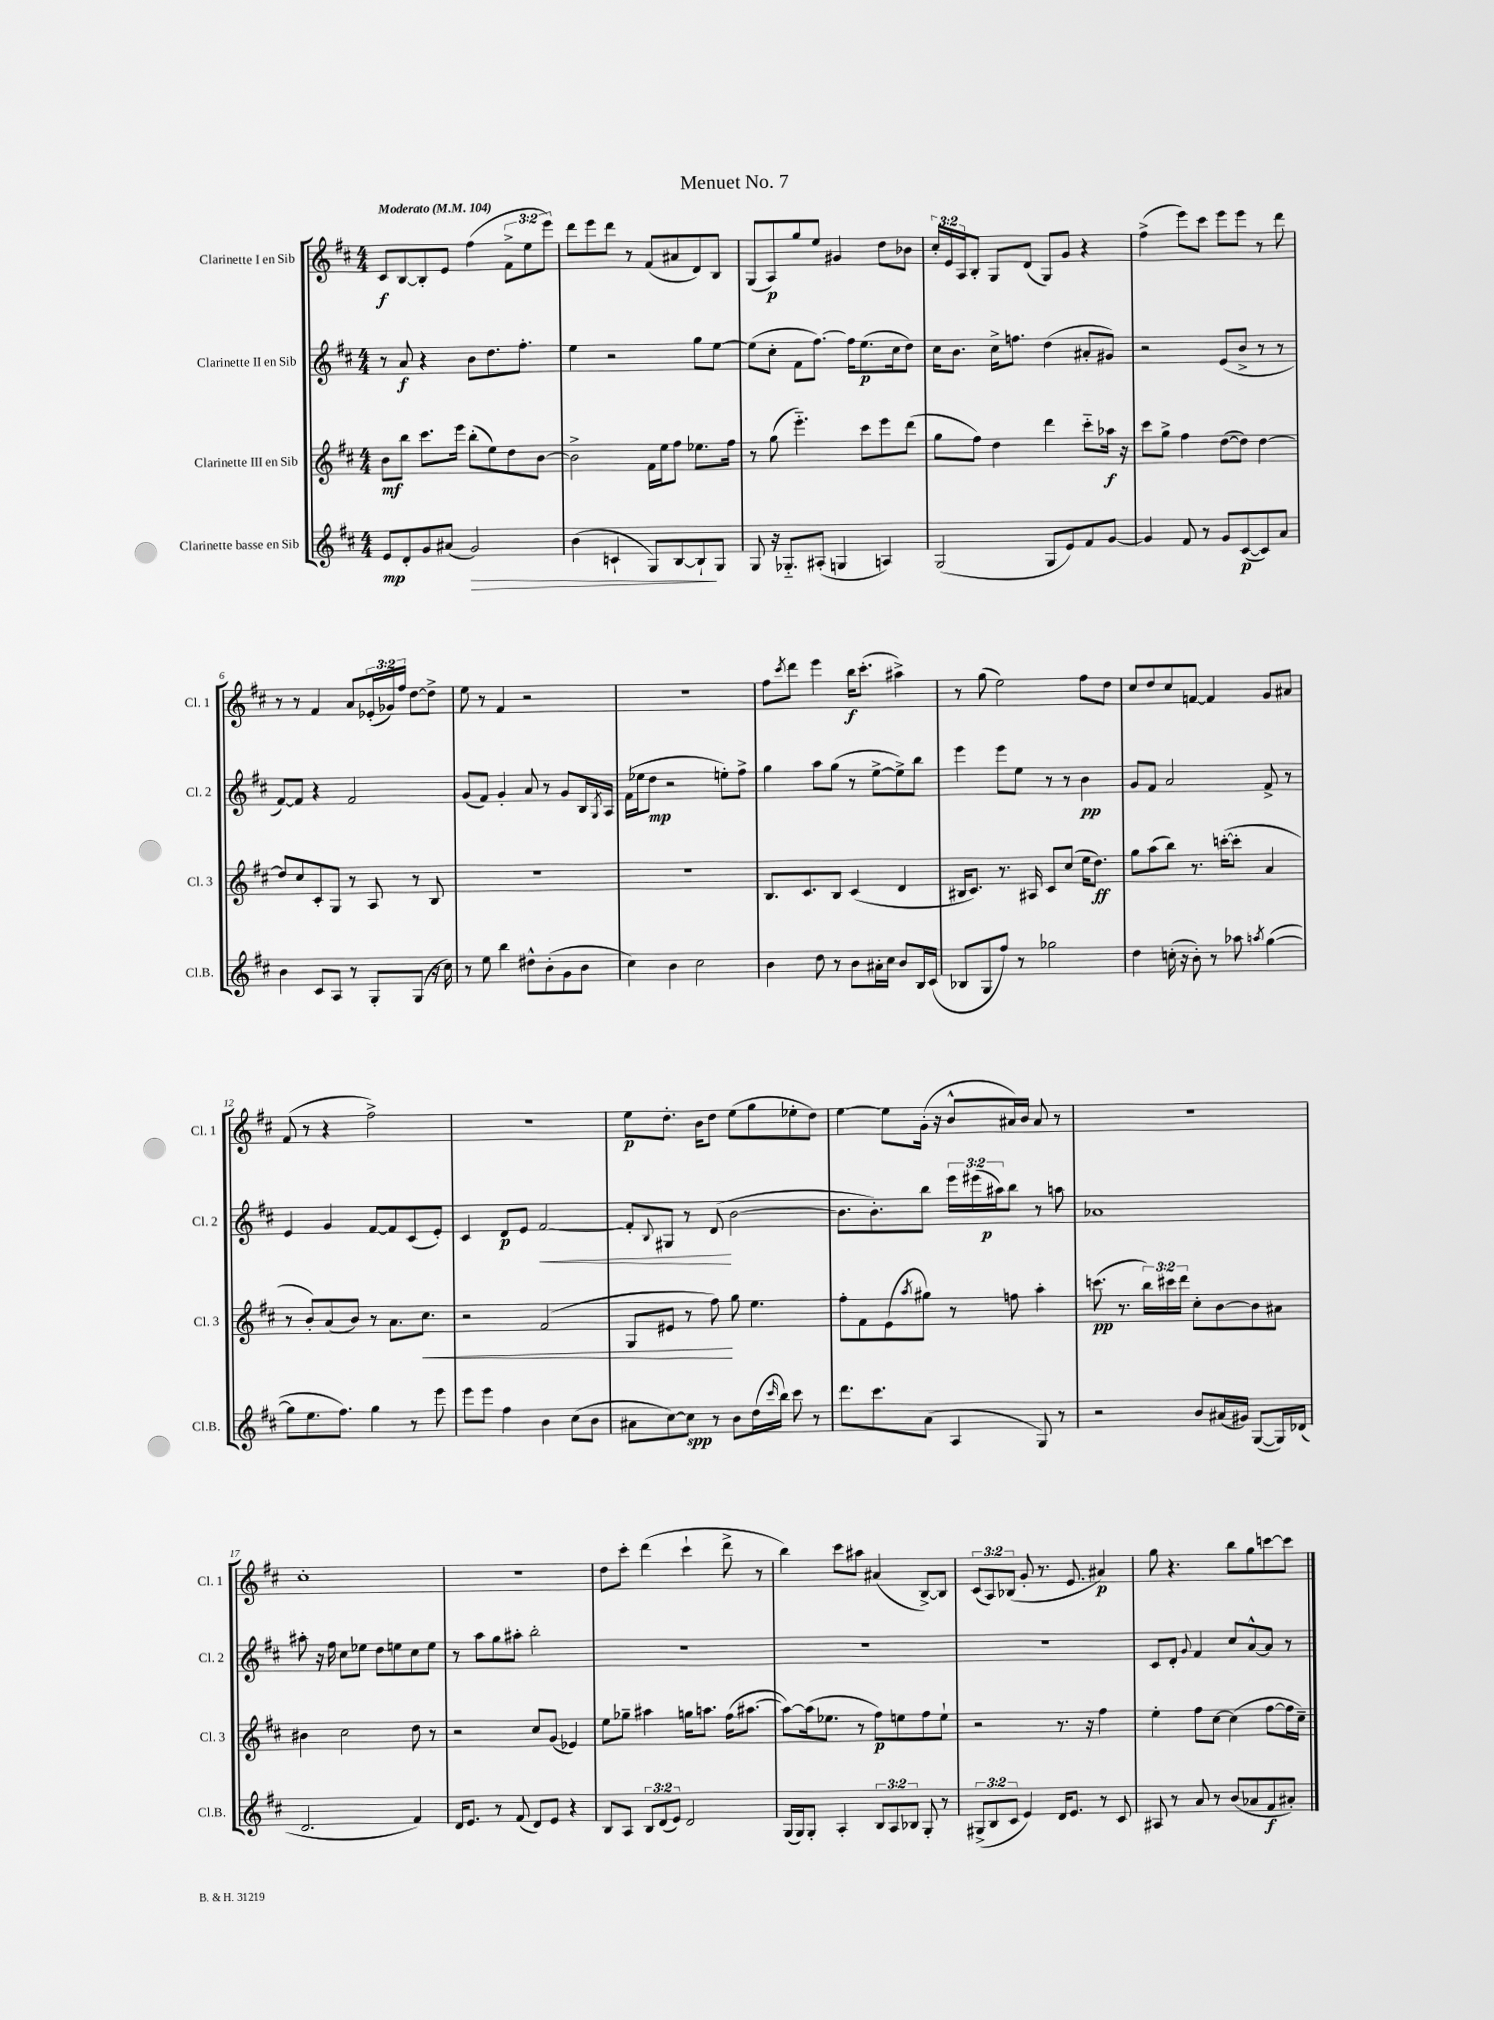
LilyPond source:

\header { title = "Menuet No. 7" }
<<
\new StaffGroup <<
\new Staff = "s0" \with { instrumentName = "Clarinette I en Sib" shortInstrumentName = "Cl. 1" } {
    \clef treble \key d \major \numericTimeSignature \time 4/4 \override Staff.TupletNumber.text = #tuplet-number::calc-fraction-text \tempo "Moderato" 4 = 104
    cis'8\f b8~ b8-. e'8 fis''4( \tuplet 3/2 { fis'8-> e''8 e'''8) } |
    d'''8 e'''8 d'''8 r8 fis'8( ais'8 d'8) b8 |
    g8( a8\p) g''8 e''8 gis'4 d''8 bes'8 |
    \tuplet 3/2 { cis''16-. e'16 a16 } b8-. g8 d'8( g8) g'8 r4 |
    fis''4->( e'''8) cis'''8 e'''8 e'''8 r8 d'''8 |
    r8 r8 fis'4 a'8 \tuplet 3/2 { ees'16-.( ges'16) fis''16 } d''8~ d''8-> |
    e''8 r8 fis'4 r2 |
    R1 |
    fis''8 \acciaccatura { cis'''8 } d'''8 e'''4 b''16\f cis'''8.-.( ais''4->) |
    r8 g''8( e''2) fis''8 d''8 |
    cis''8 d''8 cis''8 f'8~ f'4 g'8 ais'8 |
    fis'8( r8 r4 fis''2->) |
    R1 |
    e''8\p d''8.-. b'16 d''8 e''8( g''8 ees''8-. d''8) |
    e''4~ e''8 g'16-.( r16 b'8-^ ais'16) b'16 ais'8 r8 |
    r1 |
    cis''1-. |
    R1 |
    d''8 cis'''8-. d'''4( cis'''4-! d'''8-> r8 |
    b''4) cis'''8 ais''8 ais'4( b8~->) b8 |
    \tuplet 3/2 { cis'8( a8) bes8( } g'8-. r8. e'8. ais'4\p) |
    g''8 r4. b''8 g''8 c'''8~ c'''8 \bar "|." |
}
\new Staff = "s1" \with { instrumentName = "Clarinette II en Sib" shortInstrumentName = "Cl. 2" } {
    \clef treble \key d \major \numericTimeSignature \time 4/4 \override Staff.TupletNumber.text = #tuplet-number::calc-fraction-text
    r8 a'8\f r4 b'8 d''8. fis''8.-. |
    e''4 r2 g''8 e''8~ |
    e''8( cis''8-. fis'8 fis''8.~) fis''16 e''8.\p( cis''16 d''8) |
    cis''16 b'8. cis''16-> f''8. d''4( ais'8-. gis'8) |
    r2 e'8( b'8-> r8 r8 |
    fis'8~) fis'8 r4 fis'2 |
    g'8( fis'8) g'4-. a'8 r8 g'8 b16 \acciaccatura { g8 } a16 |
    fis'16( ees''16 d''8\mp r2 e''8-.) fis''8-> |
    g''4 a''8 g''8( r8 e''8~-> e''8->) b''8 |
    e'''4 e'''8 e''8 r8 r8 b'4\pp |
    g'8 fis'8 a'2 fis'8-> r8 |
    e'4 g'4 fis'8~ fis'8 cis'8( e'8-.) |
    cis'4 d'8\p e'8 fis'2~\< |
    fis'8-. \appoggiatura { b8 } gis8 r8 d'8\!( b'2~ |
    b'8. b'8.-.) b''8 \tuplet 3/2 { e'''16 eis'''16( ais''16\p) } b''8 r8 a''8 |
    aes'1 |
    ais''8-. r16 fis''16 cis''8 ees''8 d''8 e''8 cis''8 e''8 |
    r8 a''8 g''8 ais''8-. b''2-. |
    R1 |
    R1 |
    R1 |
    cis'8 d'8-. \appoggiatura { g'8 } fis'4 cis''8 a'8~-^ a'8 r8 \bar "|." |
}
\new Staff = "s2" \with { instrumentName = "Clarinette III en Sib" shortInstrumentName = "Cl. 3" } {
    \clef treble \key d \major \numericTimeSignature \time 4/4 \override Staff.TupletNumber.text = #tuplet-number::calc-fraction-text
    b'8\mf b''8 cis'''8. e'''16 b''8-.( e''8) d''8 b'8~ |
    b'2-> fis'16 e''16 fis''8 ees''8. fis''16 |
    r8 g''8( e'''4.-_) cis'''8 e'''8 d'''8( |
    g''8 fis''8) d''4 d'''4 cis'''8-_ aes''16\f r16 |
    cis'''8 g''8-> fis''4 d''8~( d''8) d''4~ |
    d''8 cis''8 cis'8-. g8 r8 a8 r8 b8 |
    R1 |
    R1 |
    b8. cis'8. b8 cis'4( d'4 |
    bis16 cis'8.) r8. ais16 cis'8 cis''8( e''16 d''8.\ff) |
    g''8 a''8( b''8) r8. c'''16~-.( c'''8-. a'4 |
    r8 b'8-.) a'8( b'8) r8 a'8. cis''8.\< |
    r2 fis'2( |
    g8 eis'8 r8 fis''8\!) g''8 e''4. |
    fis''8-. fis'8 e'8( \acciaccatura { a''8 } gis''8) r8 f''8 a''4-. |
    c'''8.\pp( r8. \tuplet 3/2 { b''16) cis'''16 d'''16 } cis''8-. b'8~ b'8 ais'8 |
    bis'4 cis''2 d''8 r8 |
    r2 cis''8 g'8( ees'4) |
    e''8 ges''8-- ais''4 g''16 a''8. fis''16( ais''8.~ |
    ais''8~) ais''16( ees''8. r8 fis''8\p) e''8 fis''8 e''8-! |
    r2 r8. r16 fis''4 |
    e''4-. fis''8 cis''8~ cis''4( fis''8~ fis''16 cis''16--) \bar "|." |
}
\new Staff = "s3" \with { instrumentName = "Clarinette basse en Sib" shortInstrumentName = "Cl.B." } {
    \clef treble \key d \major \numericTimeSignature \time 4/4 \override Staff.TupletNumber.text = #tuplet-number::calc-fraction-text
    e'8\mp d'8-. g'8 ais'8( g'2\>) |
    b'4( c'4-! g8) b8~ b8-!\! g8 |
    g8 r16 ges8.-_ ais8-.( g4 a4) |
    g2( g8 e'8) fis'8 g'8~ |
    g'4 fis'8 r8 g'8 cis'8~\p( cis'8) a'8 |
    b'4 cis'8 a8 r8 g8-. g8( r16 cis''16) |
    r8 e''8 b''4 dis''8-^ b'8-.( g'8 b'8 |
    cis''4) b'4 cis''2 |
    b'4 d''8 r8 b'8 ais'16-. cis''16 b'8 b16 cis'16( |
    bes8 g8 fis''8) r8 ges''2 |
    d''4 c''16-.( r16 b'8-.) r8 aes''8 \acciaccatura { a''8 } g''4~( |
    g''8 e''8. fis''8.) g''4 r8 e'''8 |
    e'''8 e'''8 fis''4 b'4 cis''8( b'8 |
    ais'8 cis''8~) cis''8\spp r8 b'8 d''16( \grace { cis'''16 } b''16) cis'''8 r8 |
    d'''8. cis'''8. a'8( a4 g8) r8 |
    r2 b'8 ais'16( gis'16) g8~( g16) des'16( |
    d'2. fis'4) |
    d'16 e'8. r8 fis'8( d'8) e'8 r4 |
    b8 a8 \tuplet 3/2 { b8 d'8( e'8) } d'2 |
    g16( g16) g8-. a4-. \tuplet 3/2 { b8 a8 bes8 } g8-. r8 |
    \tuplet 3/2 { gis8->( b8 cis'8 } e'4) d'16 e'8. r8 cis'8 |
    ais8 r8 a'8 r8 b'8( aes'8 fis'8\f ais'8-.) \bar "|." |
}
>>
>>
